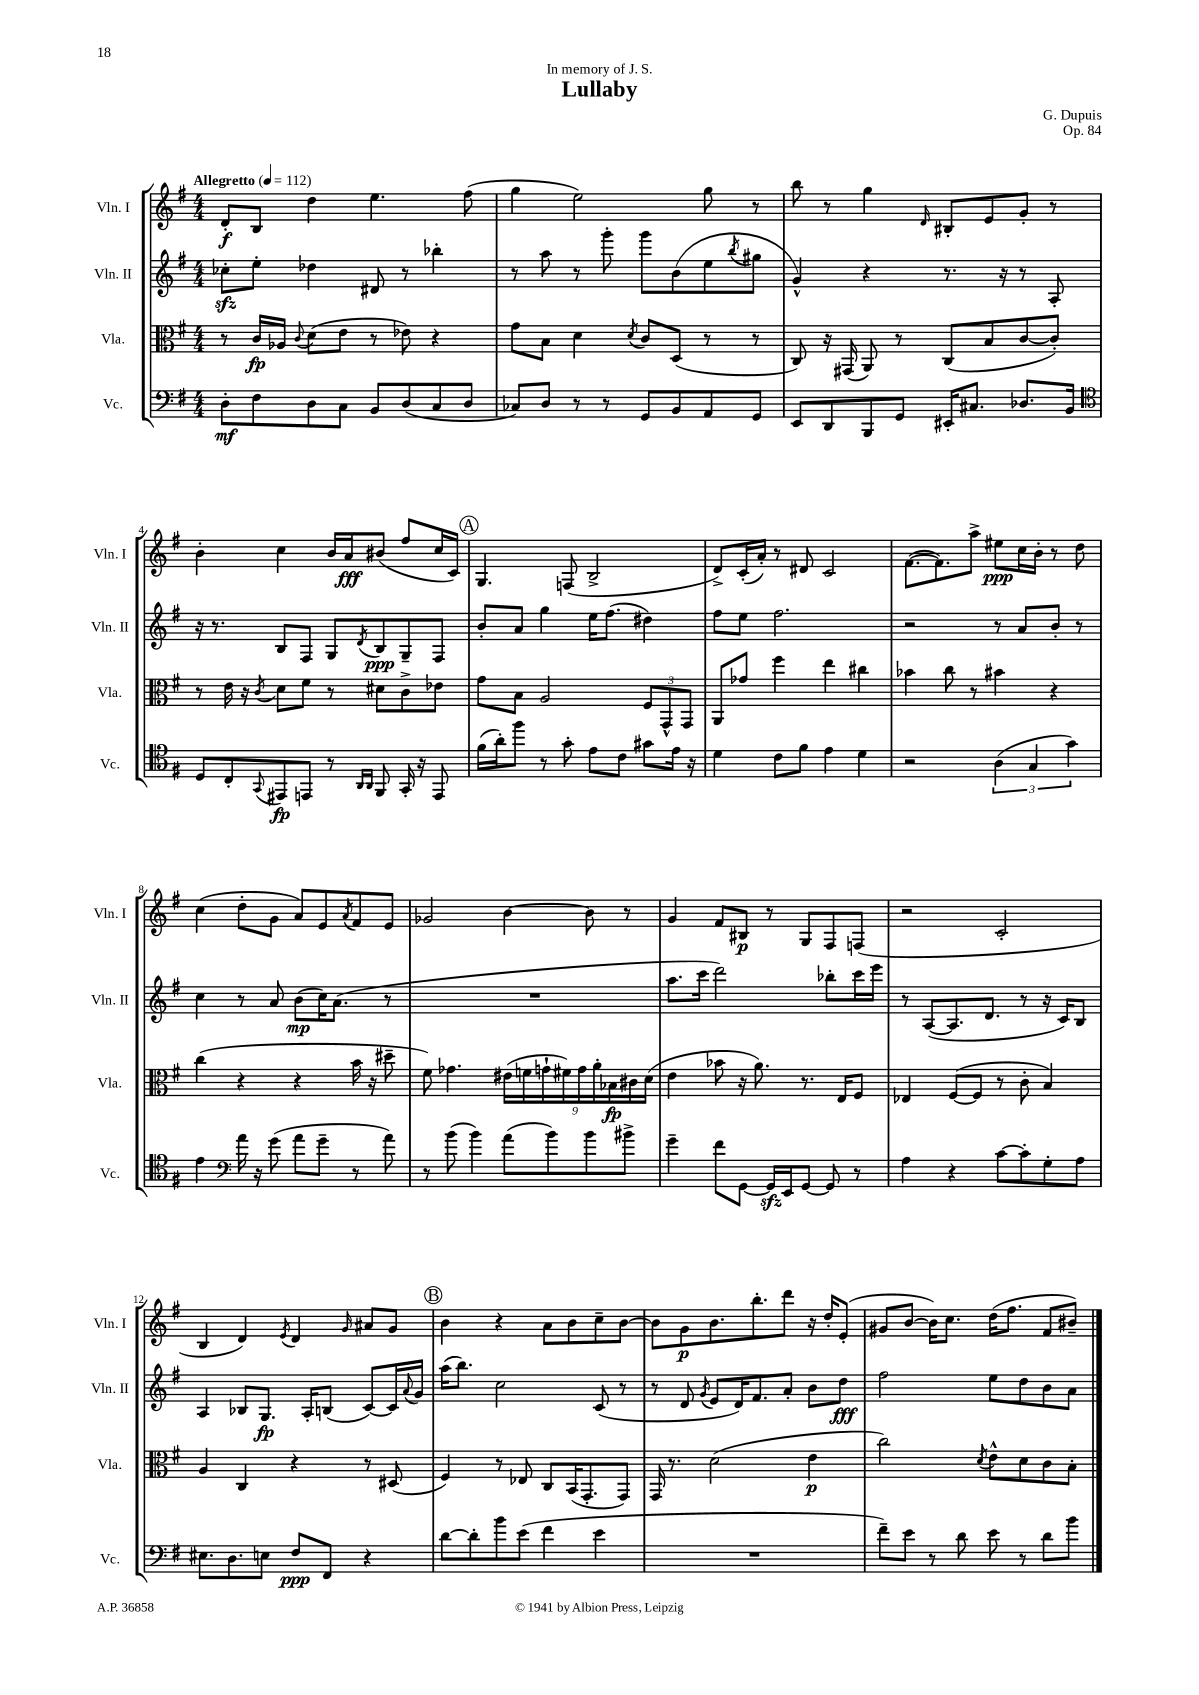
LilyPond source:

\header { title = "Lullaby" composer = "G. Dupuis" dedication = "In memory of J. S." opus = "Op. 84" }
<<
\new StaffGroup <<
\new Staff = "s0" \with { instrumentName = "Vln. I" shortInstrumentName = "Vln. I" } {
    \clef treble \key g \major \numericTimeSignature \time 4/4 \tempo "Allegretto" 4 = 112
    d'8-.\f b8 d''4 e''4. fis''8( |
    g''4 e''2) g''8 r8 |
    b''8 r8 g''4 \grace { d'16 } bis8-. e'8 g'8-. r8 |
    b'4-. c''4 b'16 a'16\fff bis'8( fis''8 c''16 c'16) |
    \mark \markup { \circle "A" } g4. f8( b2-> |
    d'8->) c'16-.( a'16-.) r8 dis'8 c'2 |
    fis'8.~( fis'8.) a''8-> eis''8\ppp c''16 b'16-. r8 d''8 |
    c''4( d''8-. g'8 a'8) e'8 \acciaccatura { a'8 } fis'8 e'8 |
    ges'2 b'4~ b'8 r8 |
    g'4 fis'8 bis8\p r8 g8 fis8 f8( |
    r2 c'2-. |
    b4 d'4) \acciaccatura { e'8 } d'4 \grace { g'16 } ais'8 g'8 |
    \mark \markup { \circle "B" } b'4 r4 a'8 b'8 c''8-- b'8~ |
    b'8 g'8\p b'8. b''8.-. d'''8 r16 d''16-. e'8-.( |
    gis'8 b'8~ b'16) c''8. d''16( fis''8. fis'8 bis'8--) \bar "|." |
}
\new Staff = "s1" \with { instrumentName = "Vln. II" shortInstrumentName = "Vln. II" } {
    \clef treble \key g \major \numericTimeSignature \time 4/4
    ces''8-.\sfz e''8-. des''4 dis'8 r8 bes''4-. |
    r8 a''8 r8 g'''8-. g'''8 b'8( e''8 \acciaccatura { b''8 } gis''8 |
    g'4-^) r4 r8. r16 r8 a8-. |
    r16 r8. b8 fis8 g8 \acciaccatura { d'8 } b8\ppp g8-- fis8 |
    \mark \markup { \circle "A" } b'8-. a'8 g''4 e''16 fis''8.( dis''4) |
    fis''8 e''8 fis''2. |
    r2 r8 a'8 b'8-. r8 |
    c''4 r8 a'8 b'8\mp( c''16) a'8.( r8 |
    R1 |
    a''8. c'''16 d'''2) bes''8-. c'''16 e'''16 |
    r8 a8~( a8. d'8. r8 r16 c'16) b8 |
    a4 bes8 g8.\fp a16-. b8( c'8~) c'16 \appoggiatura { a'8 } g'16 |
    \mark \markup { \circle "B" } a''16( b''8.) c''2 c'8( r8 |
    r8 d'8 \acciaccatura { g'8 } e'8 d'16) fis'8. a'8-. b'8 d''8\fff |
    fis''2 e''8 d''8 b'8 a'8 \bar "|." |
}
\new Staff = "s2" \with { instrumentName = "Vla." shortInstrumentName = "Vla." } {
    \clef alto \key g \major \numericTimeSignature \time 4/4
    r8 c'16\fp aes16 \appoggiatura { c'8 } d'8( e'8 r8 ees'8) r4 |
    g'8 b8 d'4 \acciaccatura { d'8 } c'8 d8( r8 r8 |
    c8) r16 gis,16( a,8) r8 c8( b8 c'8~ c'8-.) |
    r8 e'16 r16 \acciaccatura { c'8 } d'8 fis'8 r8 dis'8 c'8-> ees'8 |
    \mark \markup { \circle "A" } g'8 b8 a2 \tuplet 3/2 { fis8 g,8-^ g,8 } |
    a,8 ges'8 fis''4 e''4 cis''4 |
    bes'4 c''8 r8 bis'4 r4 |
    c''4( r4 r4 b'16 r16 dis''8-- |
    fis'8) ges'4. \tuplet 9/8 { eis'16( f'16 g'16-! fis'16) g'16 a'16-. bes16\fp cis'16 d'16( } |
    e'4 bes'8 r16 a'8.) r8. e16 fis8 |
    ees4 fis8~( fis8 r8 c'8-. b4) |
    a4 c4 r4 r8 dis8( |
    \mark \markup { \circle "B" } fis4) r8 ees8 c8 b,16( g,8.-. g,8) |
    g,16 r8. d'2( e'4\p |
    c''2) \acciaccatura { d'8 } e'8-^ d'8 c'8 b8-. \bar "|." |
}
\new Staff = "s3" \with { instrumentName = "Vc." shortInstrumentName = "Vc." } {
    \clef bass \key g \major \numericTimeSignature \time 4/4
    d8-.\mf fis8 d8 c8 b,8 d8( c8 d8 |
    ces8) d8 r8 r8 g,8 b,8 a,8 g,8 |
    e,8 d,8 b,,8 g,8 eis,16-. cis8. des8. b,16 |
    \clef tenor d8 c8-. \appoggiatura { g,8 } eis,8\fp e,8 r8 \grace { a,16 a,16 } fis,8 g,16-. r16 e,8 |
    \mark \markup { \circle "A" } fis'16( a'16-.) fis''8 r8 g'8-. e'8 c'8 gis'8 e'16 r16 |
    d'4 c'8 fis'8 e'4 d'4 |
    r2 \tuplet 3/2 { a4( g4 g'4) } |
    e'4 \clef bass a'16 r16 g'8( a'8 g'8-- r8 a'8) |
    r8 b'8( b'4) a'8( b'8) b'8 bis'8-> |
    g'4-- fis'8 g,8~ g,16\sfz e,16 g,8~ g,8 r8 |
    a4 r4 c'8~ c'8-. g8-. a8 |
    eis8. d8. e8 fis8\ppp fis,8 r4 |
    \mark \markup { \circle "B" } d'8~ d'8-. b'8 e'8( fis'4 e'4 |
    R1 |
    fis'8--) e'8 r8 d'8 e'8 r8 d'8 b'8 \bar "|." |
}
>>
>>
